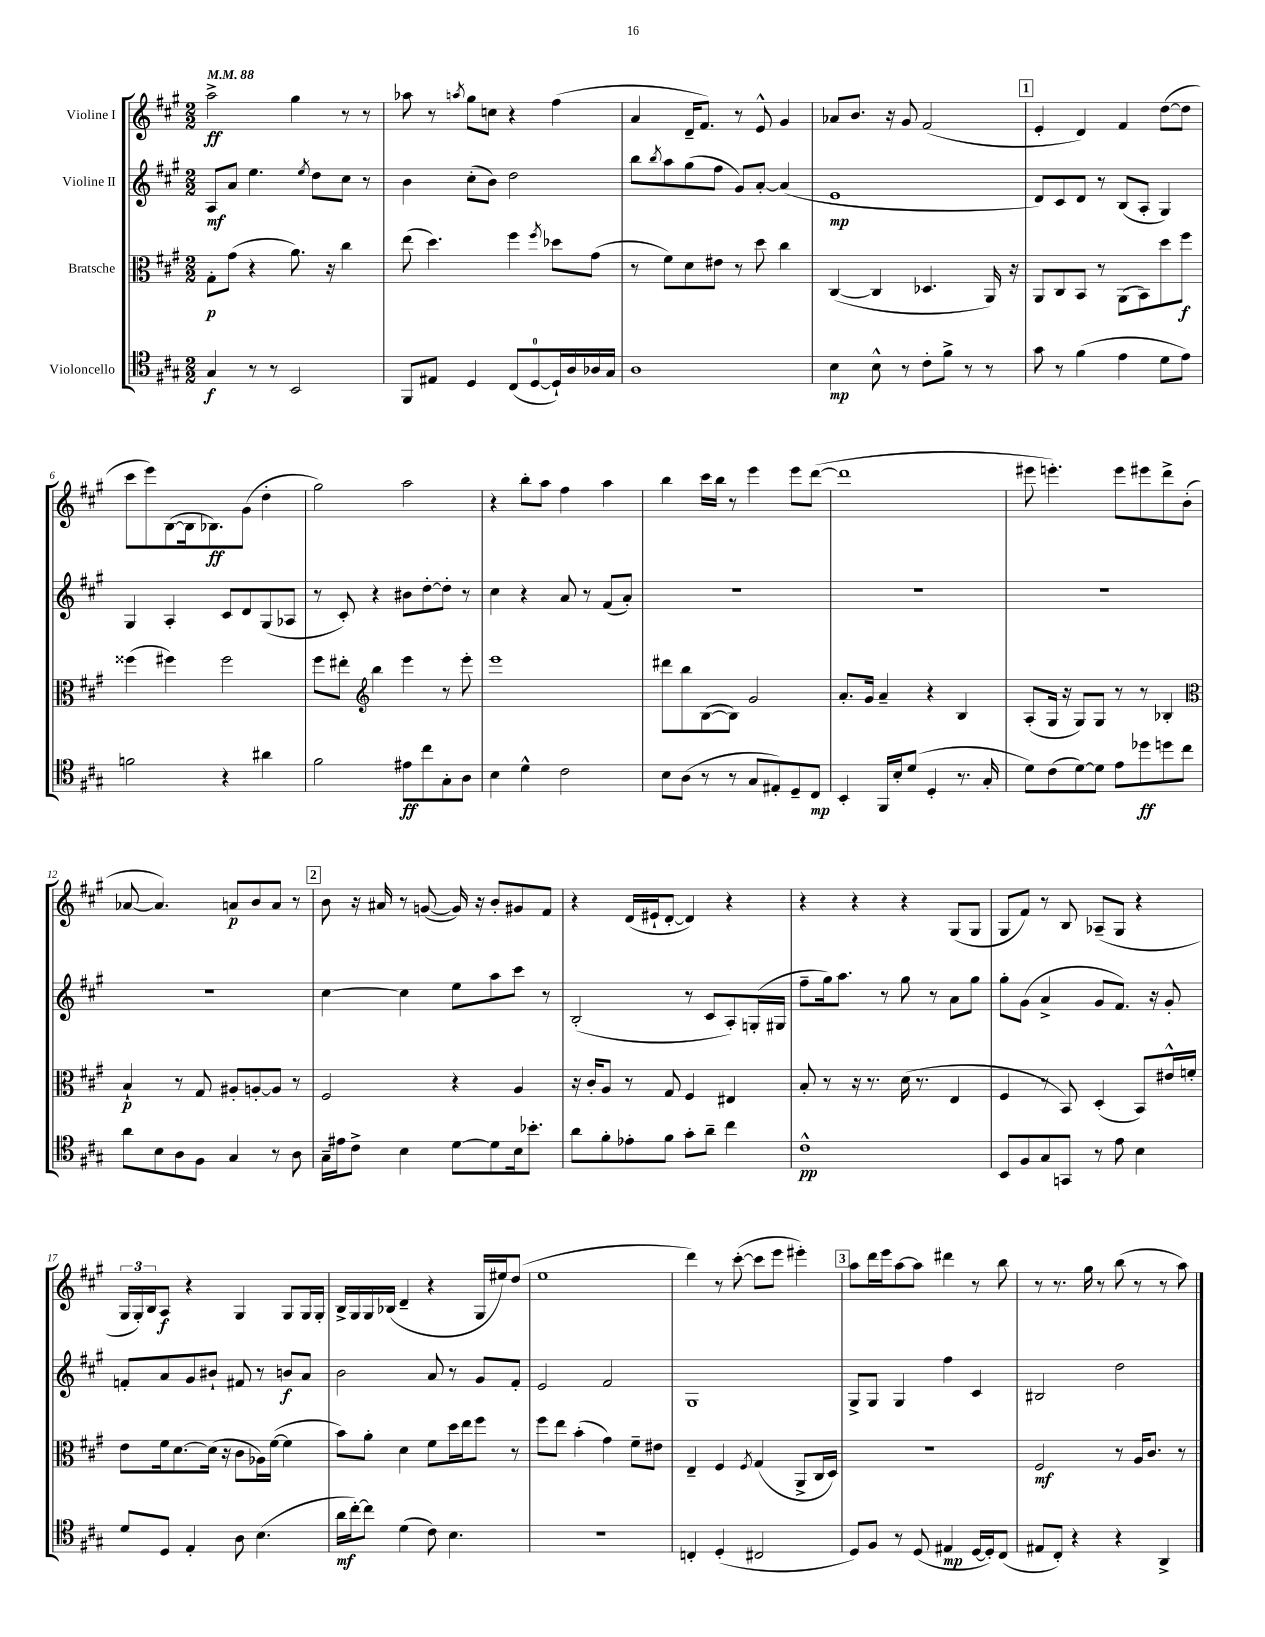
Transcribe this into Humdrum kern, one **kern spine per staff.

**kern	**kern	**kern	**kern
*staff4	*staff3	*staff2	*staff1
*clefC4	*clefC3	*clefG2	*clefG2
*k[f#c#g#]	*k[f#c#g#]	*k[f#c#g#]	*k[f#c#g#]
*M2/2	*M2/2	*M2/2	*M2/2
*MM88	*MM88	*MM88	*MM88
4G#	8G#'	8A	2aa^
.	(8g#	8a	.
8r	4r	4.ee	.
8r	.	.	.
2BB	8.a)	.	4gg#
.	.	8qee	.
.	.	8dd	.
.	16r	.	.
.	4cc#	8cc#	8r
.	.	8r	8r
=	=	=	=
8FF#	(8ee	4b	8aa-
8E#	4.dd)	.	8r
.	.	.	8qaa
4D	.	(8cc#'	8gg#
.	.	8b)	8cc
(8C#	4ff#	2dd	4r
[8D	.	.	.
.	8qff#	.	.
16D`])	8dd-	.	(4ff#
16A	.	.	.
16A-	(8g#	.	.
16G#	.	.	.
=	=	=	=
1A	8r	8bb	4a
.	.	8qbb	.
.	8f#)	8aa	.
.	8d	(8gg#	16d~
.	.	.	8.f#)
.	8e#	8ff#	.
.	8r	8g#)	8r
.	8dd	[8a'	8e^^
.	4cc#	(4a]	4g#
=	=	=	=
4B	([4C#	1e	8a-
.	.	.	8.b
8B^^	4C#]	.	.
.	.	.	16r
8r	.	.	8g#
8c#'	4.D-	.	(2f#
8f#^	.	.	.
8r	.	.	.
8r	16AA)	.	.
.	16r	.	.
=	=	=	=
8g#	8AA	8d)	4e'
8r	8C#	8c#	.
(4f#	8BB	8d	4d)
.	8r	8r	.
4e	(8AA	(8B	4f#
.	8BB)	8A'	.
8d	8dd	4G#)	([8dd
8e)	8ff#	.	8dd]
=	=	=	=
2f	(4ff##	4G#	8ccc#
.	.	.	8eee)
.	4ff#)	4A'	([8B
.	.	.	16B]
.	.	.	8.B-)
4r	2ff#	8c#	.
.	.	8d	(8g#
4a#	.	(8G#	4dd'
.	.	8A-	.
=	=	=	=
2f#	8ff#	8r	2gg#)
.	8ee#'	8c#')	.
*	*clefG2	*	*
.	4bb	4r	.
8e#	4eee	8b#	2aa
8cc#	.	[8dd'	.
8G#'	8r	8dd']	.
8A	8eee'	8r	.
=	=	=	=
4B	1eee	4cc#	4r
4d^^	.	4r	8bb'
.	.	.	8aa
2c#	.	8a	4ff#
.	.	8r	.
.	.	(8f#	4aa
.	.	8a')	.
=	=	=	=
8B	8ddd#	1r	4bb
(8A	8bb	.	.
8r	([8B	.	16ccc#
.	.	.	16bb
8r	8B])	.	8r
8G#	2g#	.	4eee
8E#')	.	.	.
8D~	.	.	8eee
8C#	.	.	([8ddd
=	=	=	=
4BB'	8.a'	1r	1ddd]
.	16g#	.	.
16FF#	4a~	.	.
16B'	.	.	.
(8d	.	.	.
4D'	4r	.	.
8.r	4B	.	.
16G#'	.	.	.
=	=	=	=
8d)	(8A'	1r	8eee#
(8c#	16G#	.	4.eee')
.	16r	.	.
[8d)	8G#)	.	.
8d]	8G#	.	.
8e	8r	.	8eee
8dd-	8r	.	8eee#
8dd	4B-'	.	8ddd^
8cc#	.	.	(8b'
=	=	=	=
*	*clefC3	*	*
8a	4B`	1r	[8a-
8B	.	.	4.a-])
8A	8r	.	.
8F#	8G#	.	.
4G#	8A#'	.	8a
.	[8A'	.	8b
8r	8A]	.	8a
8A	8r	.	8r
=	=	=	=
16G#~	2F#	[4cc#	8b
16e#	.	.	.
8c#^	.	.	16r
.	.	.	16a#
4B	.	4cc#]	8r
.	.	.	([8g
[8d	4r	8ee	16g])
.	.	.	16r
8d]	.	8aa	8b'
16B	4A	8ccc#	8g#
8.b-'	.	.	.
.	.	8r	8f#
=	=	=	=
8a	16r	(2B'	4r
.	16c#'	.	.
8f#'	8A	.	.
8e-'	8r	.	(16d
.	.	.	16e#`
8f#	8G#	.	[8d'
8g#'	4F#	8r	4d])
8a~	.	8c#	.
4cc#	4E#	8A')	4r
.	.	(16G'	.
.	.	16G#	.
=	=	=	=
1c#^^	8B'	8ff#~	4r
.	8r	16gg#)	.
.	.	8.aa	.
.	16r	.	4r
.	8.r	.	.
.	.	8r	.
.	(16d	8gg#	4r
.	8.r	.	.
.	.	8r	.
.	4E	8a	(8G#
.	.	8gg#	8G#
=	=	=	=
8BB	4F#	8gg#'	8G#
8F#	.	(8g#	8f#)
8G#	8r	4a^	8r
8GG	8BB)	.	8B
8r	(4D'	8g#	(8A-~
8e	.	8.f#)	8G#
4B	8BB)	.	4r
.	.	16r	.
.	16e#^^	8g#'	.
.	16f'	.	.
=	=	=	=
8d	8e	8f'	24G#
.	.	.	24G#')
.	.	.	24B
8D	16f#	8a	8A
.	[8.d	.	.
4E'	.	8g#	4r
.	(16d]	8b#`	.
.	16r	.	.
8A	8c#	8f#	4G#
(4.B	16A-)	8r	.
.	([16f#	.	.
.	4f#]	8b	8G#
.	.	8a	16G#
.	.	.	16G#'
=	=	=	=
16a	8b)	2b	16B^
[16cc#')	.	.	16G#
8cc#]	8a'	.	16G#
.	.	.	(16B-
(4d	4d	.	4d~
8c#)	8f#	8a	4r
4.B	16dd	8r	.
.	16ee	.	.
.	8ff#	8g#	16G#
.	.	.	16ee#)
.	8r	8f#'	(8dd
=	=	=	=
1r	8ff#	2e	1ee
.	8ee	.	.
.	(4b'	.	.
.	4g#)	2f#	.
.	8f#~	.	.
.	8e#	.	.
=	=	=	=
4C'	4E~	1G#	4ddd)
(4D'	4F#	.	8r
.	.	.	([8ccc#'
.	8qF#	.	.
2C#	(4G#	.	8ccc#]
.	.	.	8eee
.	8AA^	.	4eee#')
.	16C#	.	.
.	16D)	.	.
=	=	=	=
8D)	1r	8G#^	8aa
8F#	.	8G#	16ddd
.	.	.	16eee
8r	.	4G#	[8aa
(8D	.	.	8aa]
4E#	.	4ff#	4ddd#
[16D	.	4c#	8r
16D'])	.	.	.
(8C#	.	.	8bb
=	=	=	=
8E#	2F#	2B#	8r
8C#')	.	.	8.r
4r	.	.	.
.	.	.	16gg#
.	.	.	8r
4r	8r	2dd	(8bb
.	16A	.	8r
.	8.c#	.	.
4AA^	.	.	8r
.	8r	.	8aa)
==	==	==	==
*-	*-	*-	*-
